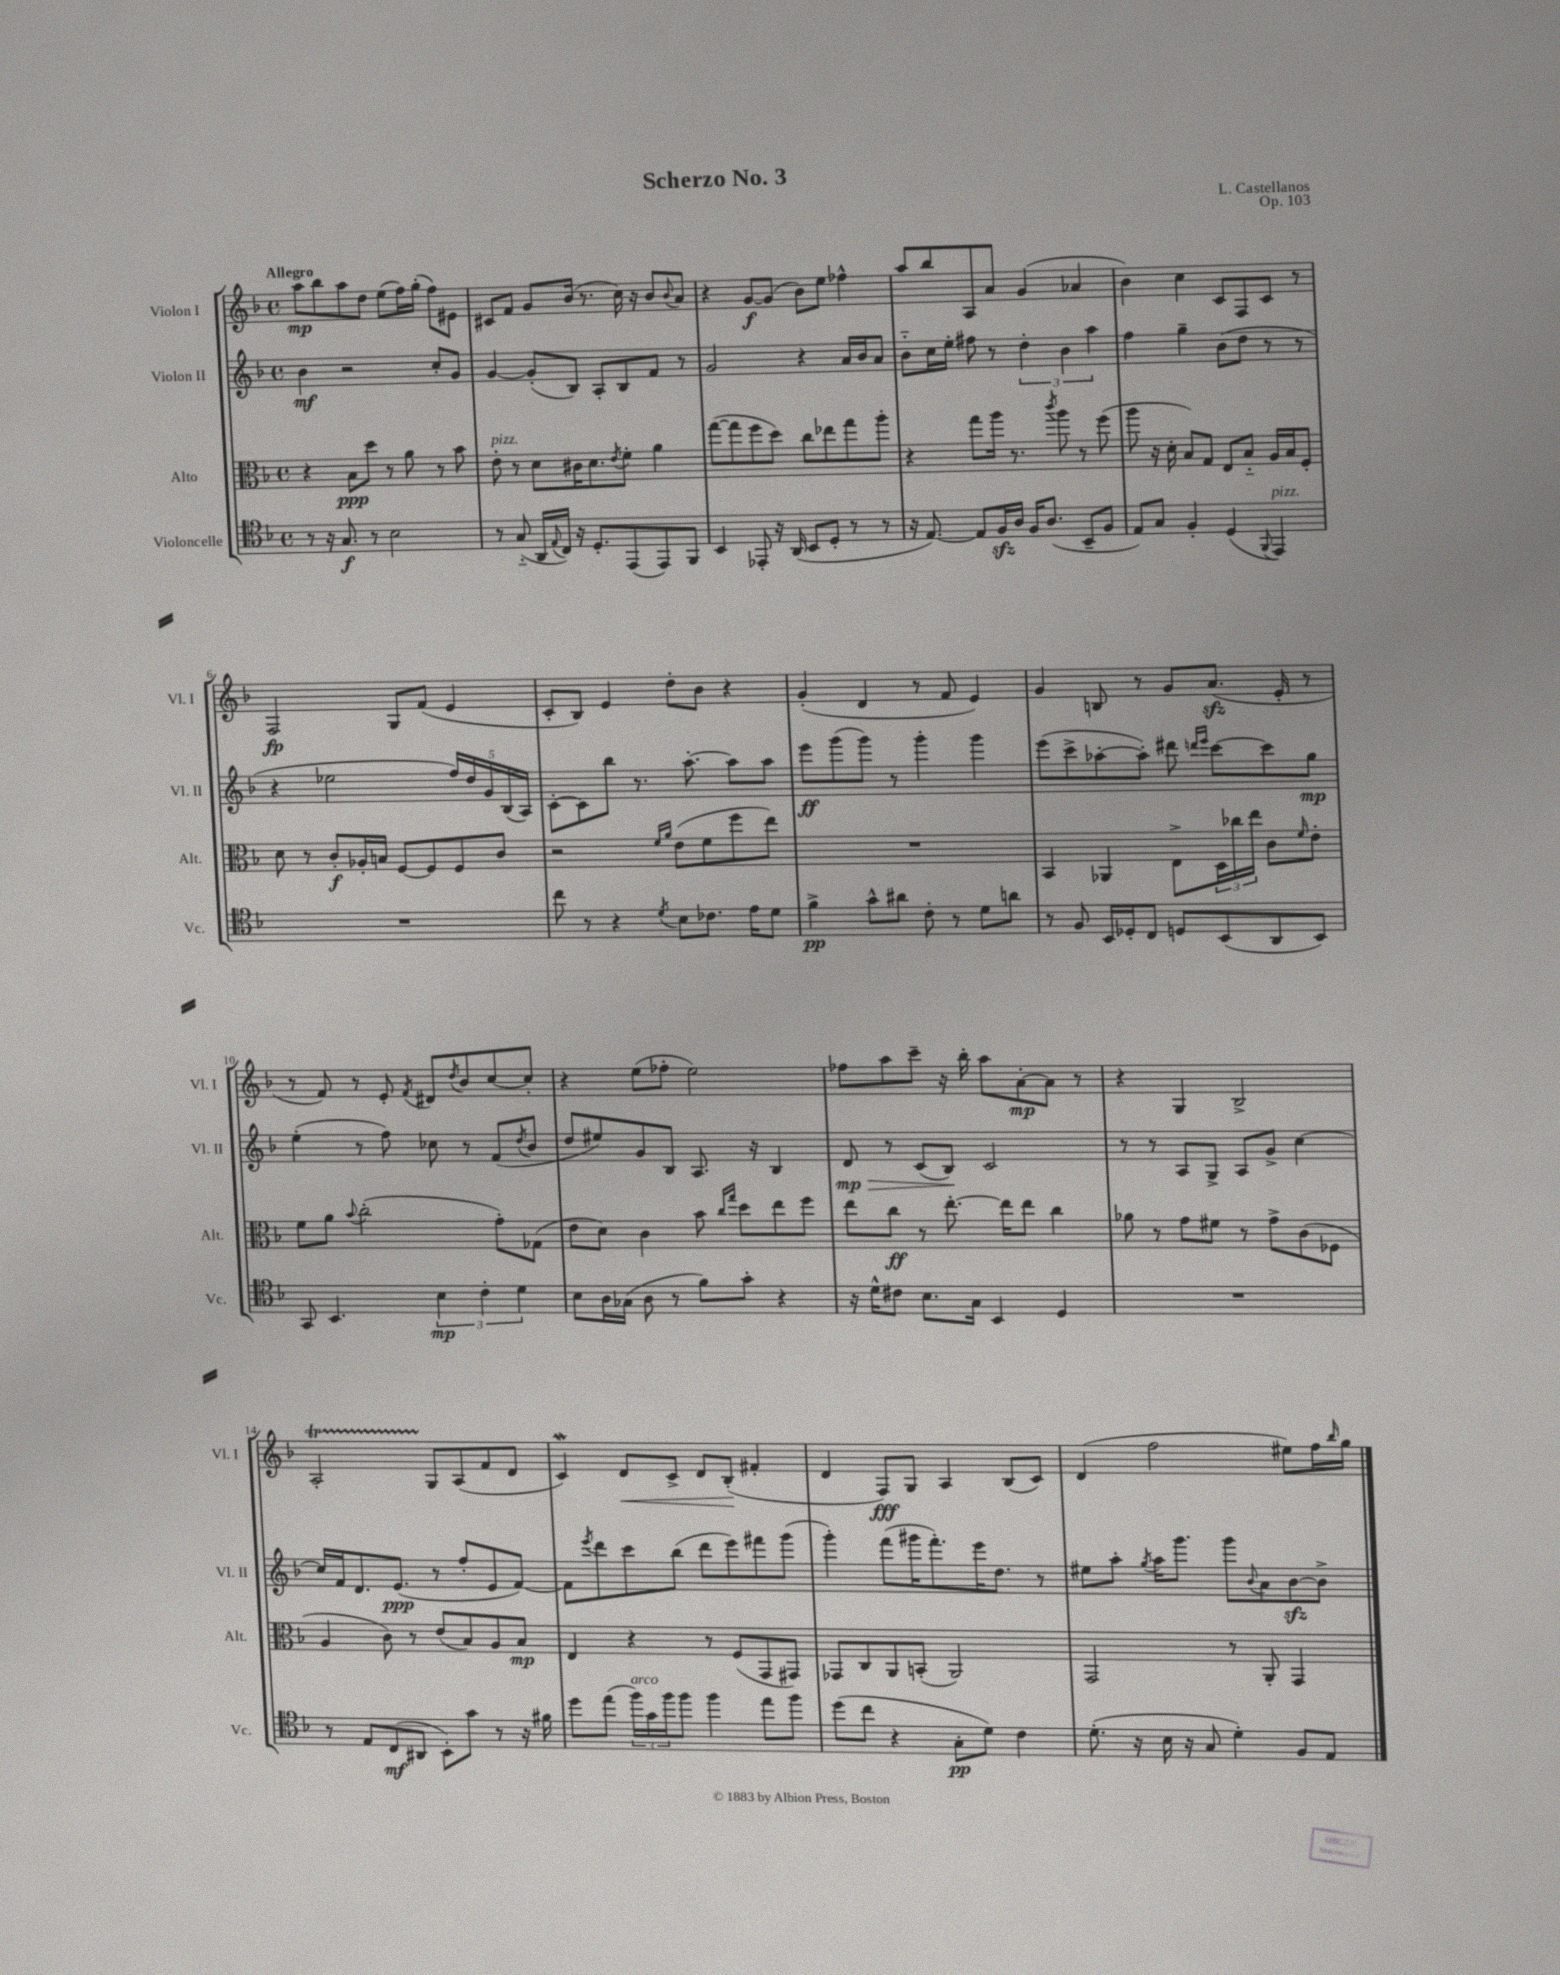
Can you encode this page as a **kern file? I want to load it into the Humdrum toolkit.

**kern	**dynam	**kern	**dynam	**kern	**dynam	**kern	**dynam
*part4	*part4	*part3	*part3	*part2	*part2	*part1	*part1
*staff4	*staff4	*staff3	*staff3	*staff2	*staff2	*staff1	*staff1
*I"Violoncelle	*	*I"Alto	*	*I"Violon II	*	*I"Violon I	*
*I'Vc.	*	*I'Alt.	*	*I'Vl. II	*	*I'Vl. I	*
*clefC4	*	*clefC3	*	*clefG2	*	*clefG2	*
*k[b-]	*	*k[b-]	*	*k[b-]	*	*k[b-]	*
*M4/4	*	*M4/4	*	*M4/4	*	*M4/4	*
*met(c)	*	*met(c)	*	*met(c)	*	*met(c)	*
=1	=1	=1	=1	=1	=1	=1	=1
!	!	!	!	!	!	!LO:TX:a:B:t=Allegro	!
8r	.	4r	.	4b-\	mf	8aa\L	mp
16r	.	.	.	.	.	8bb-\	.
8.G/	f	.	.	.	.	.	.
.	.	8B-\L	ppp	2r	.	8aa\	.
8r	.	8dd\J	.	.	.	8dd\J	.
2B-\	.	8r	.	.	.	(8ee\L	.
.	.	8a\	.	.	.	16ff\L)	.
.	.	.	.	.	.	(16gg'\JJ	.
.	.	8r	.	8cc'/L	.	8ff\L)	.
.	.	8b-\	.	8g/J	.	8e#X\J	.
=2	=2	=2	=2	=2	=2	=2	=2
!	!	!LO:TX:a:i:t=pizz.	!	!	!	!	!
8r	.	8e'\	.	[4g/	.	8c#X/L	.
(8G/	.	8r	.	.	.	8f/J	.
16AA/LL	.	8d\L	.	(8g'/L]	.	8g/L	.
8qqE/	.	.	.	.	.	.	.
16C/JJ)	.	.	.	.	.	.	.
16r	.	16c#X\K	.	8B-/J)	.	(16b-/Jk	.
8.D'/L	.	8.d\	.	.	.	8.r	.
.	.	.	.	8A'/L	.	.	.
.	.	8qe/	.	.	.	.	.
(8EE/	.	8f'\J	.	8B-/	.	16cc\)	.
.	.	.	.	.	.	16r	.
8EE/)	.	4a\	.	8f/J	.	8b-/L	.
.	.	.	.	.	.	8qqb-/	.
8FF/J	.	.	.	8r	.	8a/J	.
=3	=3	=3	=3	=3	=3	=3	=3
4BB-/	.	([8gg\L	.	2g/	.	4r	.
.	.	8gg\]	.	.	.	.	.
8EE-X'/	.	8ff\	.	.	.	[8g/L	f
16r	.	8dd\J)	.	.	.	(8g/J]	.
(16AA/	.	.	.	.	.	.	.
8BB-/L	.	8cc\L	.	4r	.	8b-\L)	.
8D'/J	.	8ee-X\	.	.	.	8ee\J	.
8r	.	8gg\	.	16a/LL	.	4ff-X^^\	.
.	.	.	.	16b-/J	.	.	.
8r	.	8aa'\J	.	8a/J	.	.	.
=4	=4	=4	=4	=4	=4	=4	=4
16r	.	4r	.	8b-\L	.	8aa/L	.
[8.E/)	.	.	.	.	.	.	.
.	.	.	.	16cc\L	.	8bb-/	.
.	.	.	.	16ee'\JJ	.	.	.
8E/L]	.	8gg\L	.	8ff#X\	.	8A/	.
16Fzz/L	.	16aa\Jk	.	8r	.	8a/J	.
16A/JJ	.	8.r	.	.	.	.	.
16F/KL	.	.	.	6dd'\	.	(4g/	.
(8.A/J	.	.	.	.	.	.	.
.	.	8qccc/	.	.	.	.	.
.	.	8aa\	.	.	.	.	.
.	.	.	.	6b-\	.	.	.
8BB-~/L	.	8r	.	.	.	4a-X/	.
.	.	.	.	6aa\	.	.	.
8F/J	.	(8ff\	.	.	.	.	.
=5	=5	=5	=5	=5	=5	=5	=5
8E/L)	.	8aa\	.	4ff\	.	4b-\)	.
8G/J	.	16r	.	.	.	.	.
.	.	16d'\	.	.	.	.	.
4F'/	.	8B-/L)	.	4gg~\	.	4cc\	.
.	.	8G/J	.	.	.	.	.
(4D/	.	8E/L	.	(8b-\L	.	8c/L	.
.	.	8B-/J	.	8dd\J	.	8F/	.
8qqFF/	.	.	.	.	.	.	.
!LO:TX:a:i:t=pizz.	!	!	!	!	!	!	!
4EE/)	.	16A/LL	.	8r	.	8c/J	.
.	.	16B-/J	.	.	.	.	.
.	.	8F'/J	.	8r	.	8r	.
!!LO:LB:g=z
=6	=6	=6	=6	=6	=6	=6	=6
1r	.	8d\	.	4r	.	2F/	fp
.	.	8r	.	.	.	.	.
.	.	8c'/L	f	2ee-X\	.	.	.
.	.	16A-X'/L	.	.	.	.	.
.	.	16Bn/JJ	.	.	.	.	.
.	.	[8F/L	.	.	.	8G/L	.
.	.	8F/]	.	.	.	(8f/J	.
.	.	8F/	.	20ff/LL)	.	4e/	.
.	.	.	.	20dd/	.	.	.
.	.	.	.	20g/	.	.	.
.	.	8c/J	.	.	.	.	.
.	.	.	.	(20B-/	.	.	.
.	.	.	.	20A/JJ)	.	.	.
=7	=7	=7	=7	=7	=7	=7	=7
8cc\	.	2r	.	[8c'\L	.	8c'/L	.
8r	.	.	.	8c\]	.	8B-/J)	.
4r	.	.	.	8bb-\J	.	4e/	.
.	.	.	.	8.r	.	.	.
.	.	16qqf/LL	.	.	.	.	.
8qd/	.	16qqa/JJ	.	.	.	.	.
8B-\L	.	(8e\L	.	.	.	8dd'\L	.
.	.	.	.	[8.aa'\	.	.	.
8.c-X\J	.	8f\	.	.	.	8b-\J	.
.	.	8ff\	.	8aa\L]	.	4r	.
16e\KL	.	.	.	.	.	.	.
8d\J	.	8ee\J)	.	8aa\J	.	.	.
=8	=8	=8	=8	=8	=8	=8	=8
4f^\	pp	1r	.	8eee\L	ff	(4g'/	.
.	.	.	.	(8ggg\	.	.	.
8g^^\L	.	.	.	8ggg\J)	.	4d/	.
8a#X\J	.	.	.	8r	.	.	.
8c'\	.	.	.	4ggg'\	.	8r	.
8r	.	.	.	.	.	8f/	.
8d\L	.	.	.	4ggg\	.	4e/)	.
8an\J	.	.	.	.	.	.	.
=9	=9	=9	=9	=9	=9	=9	=9
8r	.	4BB-/	.	(8eee\L	.	4g/	.
8F/	.	.	.	8ccc^\	.	.	.
16BB-/LL	.	4AA-X/	.	[8aa-X'\	.	8Bn/	.
16D-X'/J	.	.	.	.	.	.	.
8C/J	.	.	.	8aa-'\J])	.	8r	.
8Dn/L	.	8E^\L	.	8ddd#X\	.	8g/L	.
.	.	.	.	16qqdddn/LL	.	.	.
.	.	.	.	16qqeee/JJ	.	.	.
(8BB-/	.	24D\L	.	[8ccc\L	.	(8.azz/J	.
.	.	24cc-X\	.	.	.	.	.
.	.	24ee\JJ	.	.	.	.	.
8AA/	.	8c\L	.	8ccc\]	.	.	.
.	.	.	.	.	.	16e'/	.
.	.	16qqf/	.	.	.	.	.
8BB-/J)	.	8e'\J	.	8gg\J	mp	8r	.
!!LO:LB:g=z
=10	=10	=10	=10	=10	=10	=10	=10
8GG/	.	8f\L	.	(4ee'\	.	8r	.
4.BB-/	.	8a\J	.	.	.	8f/)	.
.	.	8qqb-/	.	.	.	.	.
.	.	(2cc'\	.	8r	.	8r	.
.	.	.	.	8ff\)	.	8e'/	.
.	.	.	.	.	.	8qf/	.
6B-\	mp	.	.	8cc-X\	.	8d#X/L	.
.	.	.	.	.	.	8qdd/	.
.	.	.	.	8r	.	8b-/	.
6c'\	.	.	.	.	.	.	.
.	.	8g'\L)	.	(8f/L	.	[8cc/	.
6d\	.	.	.	.	.	.	.
.	.	.	.	8qdd/	.	.	.
.	.	(8G-X\J	.	8b-/J	.	8cc'/J]	.
=11	=11	=11	=11	=11	=11	=11	=11
8B-\L	.	8e\L	.	8dd/L	.	4r	.
16A\L	.	8d\J)	.	8ee#X/)	.	.	.
(16G-X\JJ	.	.	.	.	.	.	.
8A\	.	4c\	.	8g/	.	(8ee\L	.
8r	.	.	.	8B-/J	.	8ff-X'\J	.
8f\L)	.	8b-\	.	8.A/	.	2ee\)	.
.	.	16qqcc/LL	.	.	.	.	.
.	.	16qqgg/JJ	.	.	.	.	.
8g'\J	.	8dd\L	.	.	.	.	.
.	.	.	.	16r	.	.	.
4r	.	8ee\	.	4B-/	.	.	.
.	.	8ff\J	.	.	.	.	.
=12	=12	=12	=12	=12	=12	=12	=12
!	!	!	!	!	!LO:HP:b	!	!
16r	.	8ee\L	.	8d/	> mp	8ff-X\L	.
16d^^\KL	.	.	.	.	.	.	.
8c#X\J	.	8cc\J	ff	8r	.	8aa\	.
8.B-\L	.	8r	.	(8c/L	.	8ccc~\J	.
.	.	[8.ee'\	.	8B-/J)	.	16r	.
16G\Jk	.	.	.	.	.	16bb-'\	.
4BB-/	.	.	.	2c/	]	8aa\L	.
.	.	16ee\KL]	.	.	.	.	.
.	.	8ee\J	.	.	.	[8a'\	mp
4D/	.	4cc\	.	.	.	8a\J]	.
.	.	.	.	.	.	8r	.
=13	=13	=13	=13	=13	=13	=13	=13
1r	.	8a-X\	.	8r	.	4r	.
.	.	8r	.	8r	.	.	.
.	.	8g\L	.	8A/L	.	4G/	.
.	.	8f#X\J	.	8G^/J	.	.	.
.	.	8r	.	8A/L	.	2B-^/	.
.	.	8g^\L	.	8g^/J	.	.	.
.	.	(8c\	.	[4cc\	.	.	.
.	.	8F-X\J	.	.	.	.	.
!!LO:LB:g=z
=14	=14	=14	=14	=14	=14	=14	=14
8r	.	4A/	.	16cc/LL]	.	2At'/	.
.	.	.	.	16f/J	.	.	.
8E/L	.	.	.	8.d/	.	.	.
(8C/	mf	8c\)	.	.	.	.	.
.	.	.	.	(8.e/J	ppp	.	.
8AA#X/J	.	8r	.	.	.	.	.
8BB-'\L)	.	(8e/L	.	8r	.	8G/L	.
8g\J	.	8B-/)	.	8ff'/L	.	(8A/	.
8r	.	8A/	.	8e/	.	8f/	.
16r	.	8B-/J	mp	[8f/J)	.	8d/J	.
16f#X\	.	.	.	.	.	.	.
=15	=15	=15	=15	=15	=15	=15	=15
8dd\L	.	4E/	.	8f\L]	.	4cW/)	.
.	.	.	.	8qeee/	.	.	.
(8ee\J	.	.	.	8ddd\	.	.	.
!LO:TX:a:i:t=arco	!	!	!	!	!	!	!
!	!	!	!	!	!	!	!LO:HP:b
24ff\LL)	.	4r	.	8ccc\	.	8d/L	<
24g\	.	.	.	.	.	.	.
24ff\J	.	.	.	.	.	.	.
8ff\J	.	.	.	(8bb-\J	.	8c^/J	.
4ff\	.	8r	.	8ddd\L	.	8d/L	.
.	.	(8F/L	.	8eee\)	.	(8B-'/J	.
8ee\L	.	8GG/	.	8fff#X\	.	4f#X'/	[
8ff\J	.	8GG#X/J)	.	(8ggg\J	.	.	.
=16	=16	=16	=16	=16	=16	=16	=16
(8dd\L	.	8GG-X/L	.	4ggg'\)	.	4d/	.
8cc\J	.	8C/	.	.	.	.	.
4r	.	8AA/	.	(8fff\L	.	8F/L)	fff
.	.	(8BBn'/J	.	16ggg#X\K	.	8G/J	.
.	.	.	.	8.fff'\)	.	.	.
8G'\L	pp	2AA/)	.	.	.	4A/	.
8d\J)	.	.	.	16eee\K	.	.	.
.	.	.	.	8.dd\J	.	.	.
4c\	.	.	.	.	.	(8B-/L	.
.	.	.	.	8r	.	8c/J)	.
=17	=17	=17	=17	=17	=17	=17	=17
(8.d'\	.	2GG/	.	8ee#X\L	.	(4d/	.
.	.	.	.	8aa'\J	.	.	.
16r	.	.	.	.	.	.	.
.	.	.	.	8qgg/	.	.	.
16B-\	.	.	.	16aa\KL	.	2ff\	.
16r	.	.	.	8.ggg\J	.	.	.
8G/	.	.	.	.	.	.	.
4d'\)	.	8r	.	8ggg\L	.	.	.
.	.	.	.	8qqb-/	.	.	.
.	.	8AA'/	.	8a\	.	.	.
8F/L	.	4GG/	.	[8b-zz\	.	8ee#X\L)	.
8E/J	.	.	.	8b-^\J]	.	16ff\L	.
.	.	.	.	.	.	16qqbb-/	.
.	.	.	.	.	.	16gg\JJ	.
==	==	==	==	==	==	==	==
*-	*-	*-	*-	*-	*-	*-	*-
